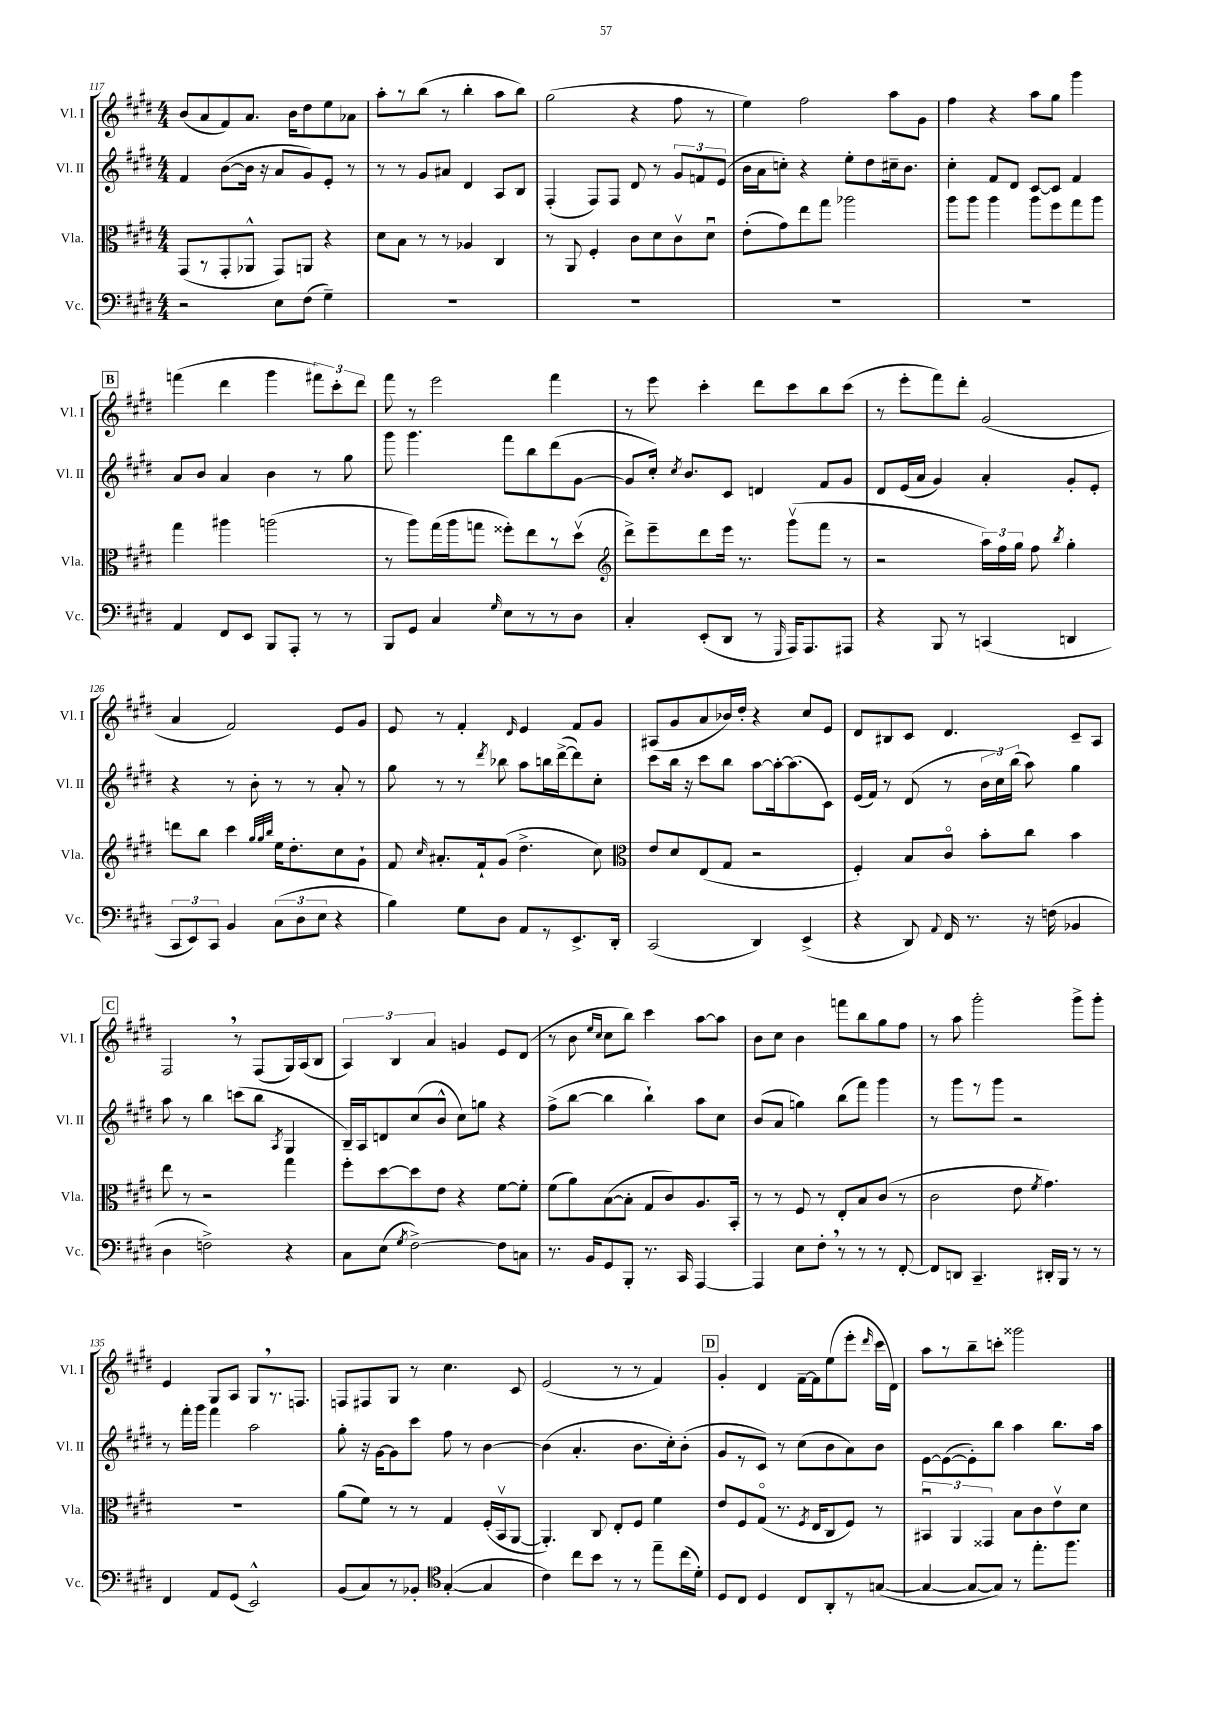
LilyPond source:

<<
\new StaffGroup <<
\new Staff = "s0" \with { instrumentName = "Vl. I" shortInstrumentName = "Vl. I" } {
    \clef treble \key e \major \numericTimeSignature \time 4/4
    \autoBeamOff b'8[( a'8 fis'8) a'8.] b'16[ dis''8 e''8 aes'8] |
    a''8[-. r8 b''8]( r8 b''4-. a''8[ b''8]) |
    gis''2( r4 fis''8 r8 |
    e''4) fis''2 a''8[ gis'8] |
    fis''4 r4 a''8[ gis''8] gis'''4 |
    \mark \markup { \box "B" } f'''4( dis'''4 gis'''4 \tuplet 3/2 { fis'''8[) cis'''8-. dis'''8] } |
    fis'''8 r8 e'''2 fis'''4 |
    r8 e'''8 cis'''4-. dis'''8[ cis'''8 b''8 cis'''8]( |
    r8 e'''8[-. fis'''8) dis'''8]-. gis'2( |
    a'4 fis'2) e'8[ gis'8] |
    e'8 r8 fis'4-. \grace { dis'16 } e'4 fis'8[ gis'8] |
    ais8[( gis'8 a'8 bes'16) dis''16]-. r4 cis''8[ e'8] |
    dis'8[ bis8 cis'8] dis'4. cis'8[-- a8] |
    \mark \markup { \box "C" } fis2 \breathe r8 fis8[( gis16) a16( b8] |
    \tuplet 3/2 { a4) b4 a'4 } g'4 e'8[ dis'8]( |
    r8 b'8 \grace { e''16[ cis''16] } cis''8[ b''8]) cis'''4 a''8[~ a''8] |
    b'8[ cis''8] b'4 f'''8[ b''8 gis''8 fis''8] |
    r8 a''8 gis'''2-. gis'''8[-> gis'''8]-. |
    e'4 gis8[ a8] gis8[ \breathe r8. f8.] |
    f8[ fis8 gis8] r8 cis''4. cis'8 |
    e'2( r8 r8 fis'4) |
    \mark \markup { \box "D" } gis'4-. dis'4 fis'16[~-- fis'16 e''8( e'''8]-. \grace { dis'''16 } cis'''16[ dis'16]) |
    a''8[ r8 b''8-- c'''8]-. gisis'''2 \bar "|." |
}
\new Staff = "s1" \with { instrumentName = "Vl. II" shortInstrumentName = "Vl. II" } {
    \clef treble \key e \major \numericTimeSignature \time 4/4
    \autoBeamOff fis'4 b'8[~( b'16] r16 a'8[ gis'8) e'8]-. r8 |
    r8 r8 gis'8[ ais'8] dis'4 a8[ b8] |
    fis4-.( fis8[) fis8] dis'8 r8 \tuplet 3/2 { gis'8[ f'8 e'8]( } |
    b'16[ a'16 c''8]-.) r4 e''8[-. dis''8 cis''16-- b'8.] |
    cis''4-. fis'8[ dis'8] cis'8[~ cis'8] fis'4 |
    \mark \markup { \box "B" } a'8[ b'8] a'4 b'4 r8 gis''8 |
    gis'''8 gis'''4. fis'''8[ b''8 dis'''8( gis'8]~ |
    gis'8[ cis''16]-.) \acciaccatura { cis''8 } b'8.[ cis'8] d'4 fis'8[ gis'8] |
    dis'8[ e'16( a'16] gis'4) a'4-. gis'8[-. e'8]-. |
    r4 r8 b'8-. r8 r8 a'8-. r8 |
    gis''8 r8 r8 \acciaccatura { dis'''8 } bes''8 a''8[ b''16 dis'''16~->( dis'''8) cis''8]-. |
    cis'''8[ b''16] r16 cis'''8[ b''8] a''8[~ a''16~-. a''8.( cis'8]) |
    e'16[( fis'16]) r8 dis'8( r8 \tuplet 3/2 { b'16[ cis''16) b''16]( } a''8) gis''4 |
    \mark \markup { \box "C" } a''8 r8 b''4 c'''8[( b''8] \acciaccatura { a8 } gis4 |
    b16[--) a16 d'8 cis''8( b'8]-^ cis''8[) g''8] r4 |
    fis''8[->( b''8]~ b''4 b''4-!) a''8[ cis''8] |
    b'8[( a'8] g''4) b''8[( fis'''8]) gis'''4 |
    r8 gis'''8[ r8 gis'''8] r2 |
    r8 fis'''16[-. gis'''16] fis'''4 a''2 |
    gis''8-. r16 gis'16[~ gis'8 cis'''8] fis''8 r8 b'4~ |
    b'4( a'4.-. b'8.[ cis''16-.) b'8]-.( |
    \mark \markup { \box "D" } gis'8[ r8 cis'8]) r8 cis''8[( b'8 a'8) b'8] |
    e'8[~ e'8~( e'8-.) b''8] a''4 b''8.[ a''16] \bar "|." |
}
\new Staff = "s2" \with { instrumentName = "Vla." shortInstrumentName = "Vla." } {
    \clef alto \key e \major \numericTimeSignature \time 4/4
    \autoBeamOff gis,8[( r8 gis,8-. aes,8]-^ gis,8[) a,8] r4 |
    dis'8[ b8] r8 r8 aes4 cis4 |
    r8 a,8 fis4-. cis'8[ dis'8 cis'8\upbow dis'8]\downbow |
    e'8[-.( gis'8) e''8 gis''8] aes''2 |
    a''8[ a''8] a''4 a''8[ fis''8 gis''8 a''8] |
    \mark \markup { \box "B" } gis''4 ais''4 a''2( |
    r8 a''8[) gis''16( a''16 g''8] fisis''8[-.) e''8 r8 dis''8]\upbow( |
    \clef treble dis'''8[->) e'''8-- dis'''8 e'''16] r8. gis'''8[\upbow( fis'''8] r8 |
    r2 \tuplet 3/2 { a''16[) fis''16 gis''16] } fis''8 \acciaccatura { b''8 } gis''4-. |
    d'''8[ b''8] cis'''4 \grace { gis''32[ gis''32 b''32] } e''16[ dis''8.-. cis''8 gis'8]-! |
    fis'8 \grace { cis''16 } ais'8.[-. fis'16-! gis'8]( dis''4.-> cis''8) |
    \clef alto e'8[ dis'8 e8( gis8] r2 |
    fis4-.) b8[ cis'8]\flageolet b'8[-. cis''8] b'4 |
    \mark \markup { \box "C" } e''8 r8 r2 gis''4 |
    fis''8[-. dis''8~ dis''8 e'8] r4 fis'8[~ fis'8]-. |
    fis'8[( a'8) b8~( b8]-. gis8[ cis'8) a8. b,16]-. |
    r8 r8 fis8 r8 e8[-. b8 cis'8]( r8 |
    cis'2 e'8 \acciaccatura { fis'8 } gis'4.) |
    R1 |
    a'8[( fis'8]) r8 r8 gis4 fis16[-.( b,16\upbow a,8]~ |
    a,4.-.) cis8 e8[-. fis8] fis'4 |
    \mark \markup { \box "D" } e'8[ fis8 gis8]\flageolet( r8. \acciaccatura { fis8 } e16[ cis8 fis8]) r8 |
    \tuplet 3/2 { bis,4\downbow a,4 gisis,4 } b8[ cis'8 e'8\upbow dis'8] \bar "|." |
}
\new Staff = "s3" \with { instrumentName = "Vc." shortInstrumentName = "Vc." } {
    \clef bass \key e \major \numericTimeSignature \time 4/4
    \autoBeamOff r2 e8[ fis8]( gis4--) |
    R1 |
    R1 |
    R1 |
    R1 |
    \mark \markup { \box "B" } a,4 fis,8[ e,8] b,,8[ a,,8]-. r8 r8 |
    b,,8[ gis,8] cis4 \grace { gis16 } e8[ r8 r8 dis8] |
    cis4-. e,8[-.( dis,8] r8 \grace { gis,,16 } a,,16[) a,,8. ais,,8] |
    r4 b,,8 r8 c,4( d,4 |
    \tuplet 3/2 { cis,8[ e,8) cis,8] } b,4 \tuplet 3/2 { cis8[( dis8 e8] } r4 |
    b4) gis8[ dis8] a,8[ r8 e,8.-> dis,16]-. |
    cis,2( dis,4) e,4->( |
    r4 dis,8) \appoggiatura { a,8 } fis,16 r8. r16 f16( bes,4 |
    \mark \markup { \box "C" } dis4 f2->) r4 |
    cis8[ e8]( \acciaccatura { gis8 } fis2~->) fis8[ c8] |
    r8. b,16[ gis,8 b,,8]-. r8. cis,16 a,,4~ |
    a,,4 e8[ fis8]-. \breathe r8 r8 r8 fis,8~-. |
    fis,8[ d,8] cis,4.-- dis,16[-. b,,16] r8 r8 |
    fis,4 a,8[ gis,8]( e,2-^) |
    b,8[( cis8) r8 bes,8]-. \clef tenor gis4~-.( gis4 |
    cis'4) cis''8[ b'8] r8 r8 e''8[-- cis''16( dis'16]-.) |
    \mark \markup { \box "D" } dis8[ cis8] dis4 cis8[ a,8-. r8 g8]~( |
    g4~ g8[~ g8]) r8 e''8.[-. fis''8.] \bar "|." |
}
>>
>>
\layout { \context { \Score currentBarNumber = #117 } }
